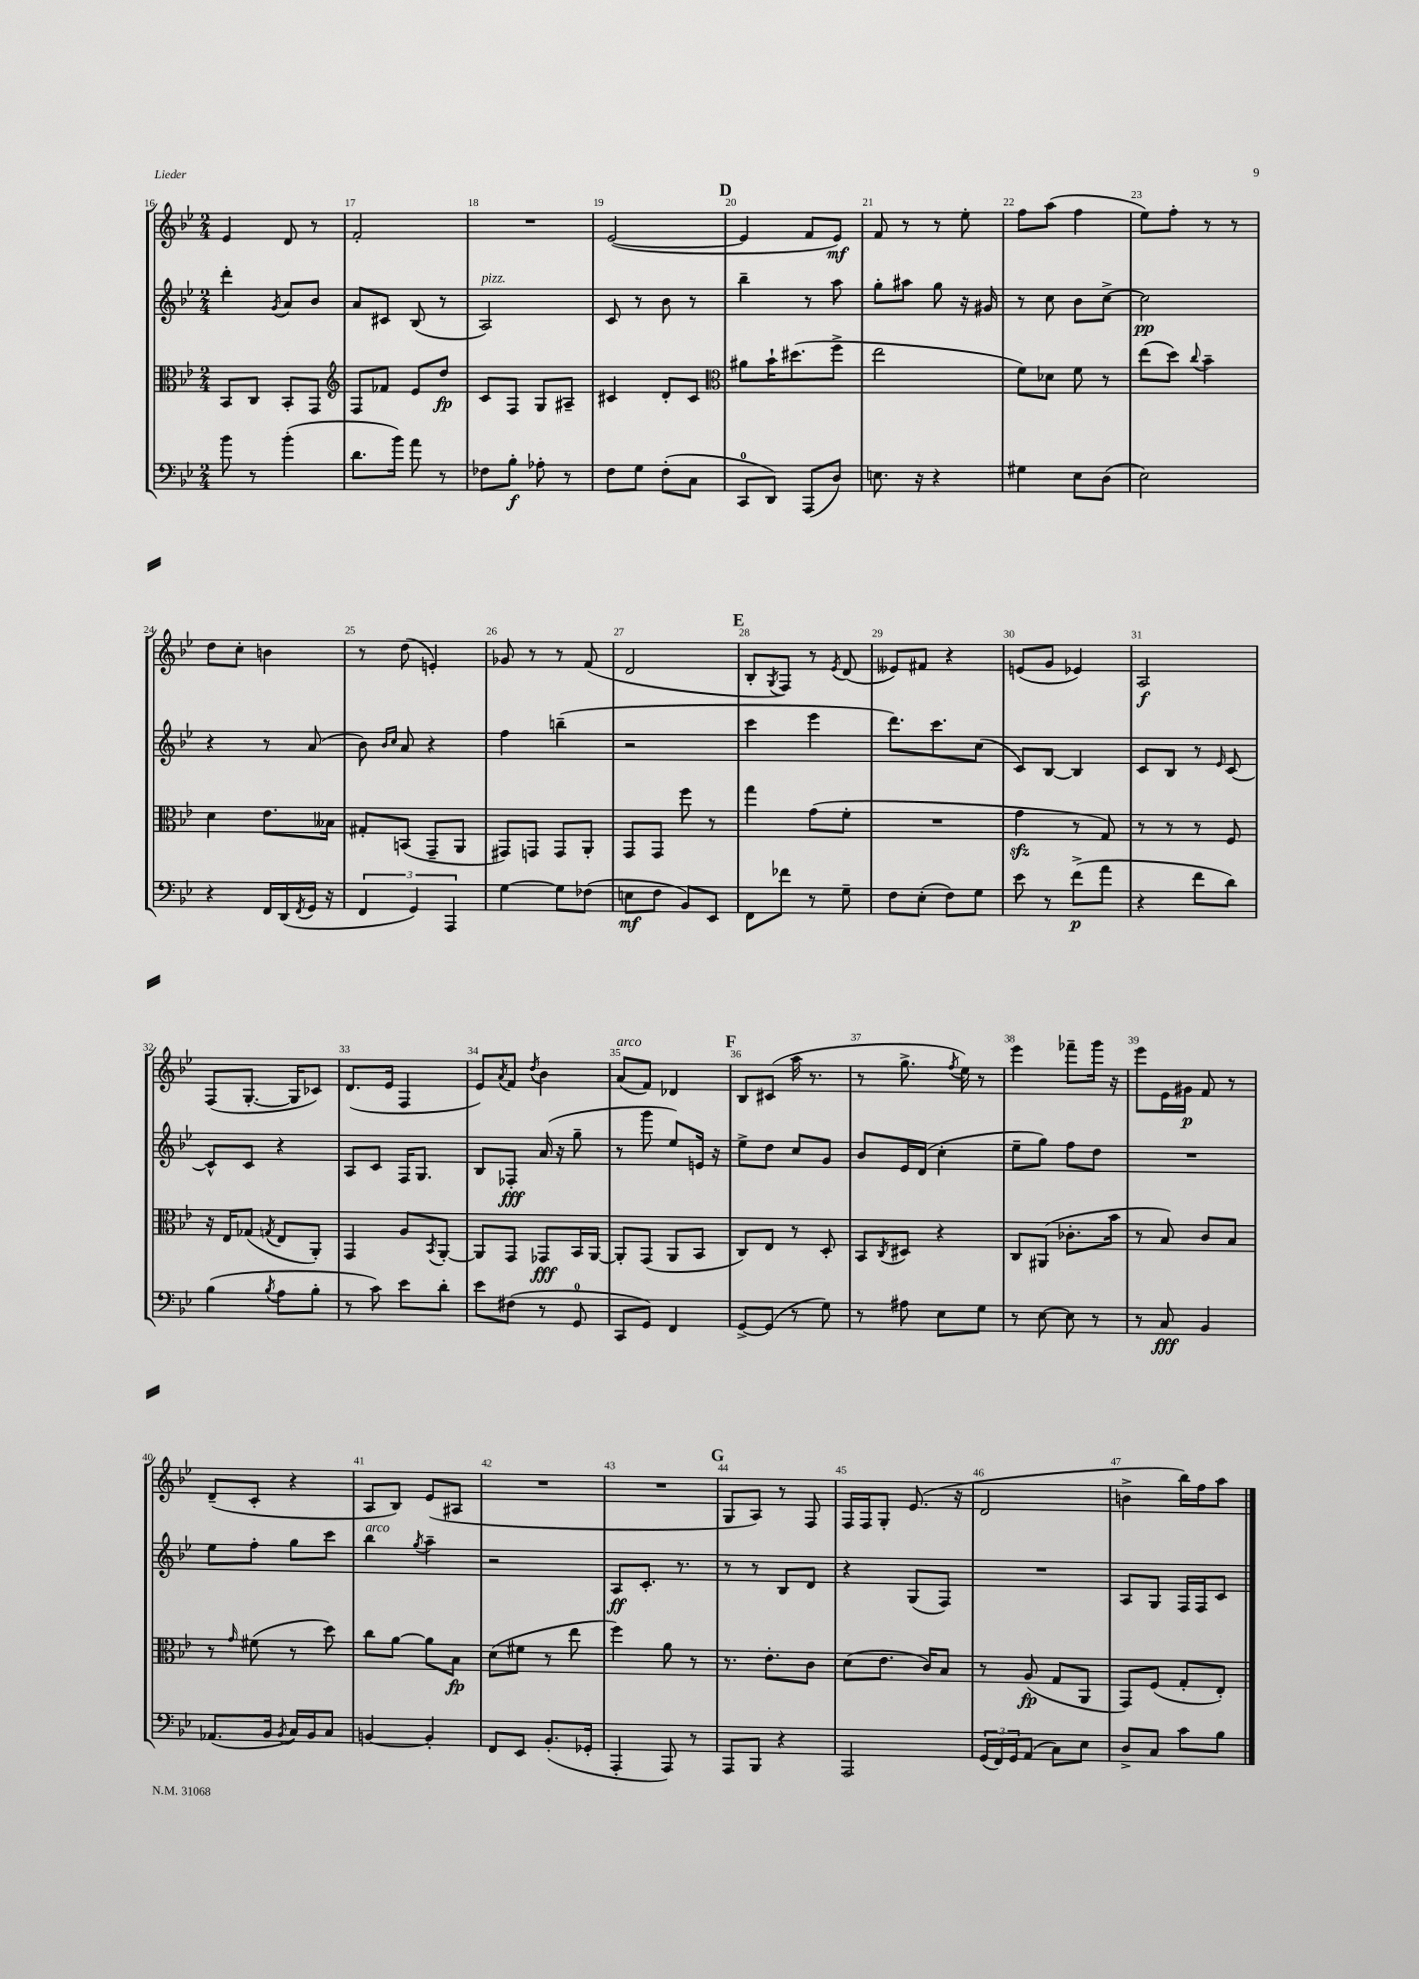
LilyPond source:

<<
\new StaffGroup <<
\new Staff = "s0" {
    \clef treble \key bes \major \numericTimeSignature \time 2/4
    ees'4 d'8 r8 |
    f'2-. |
    R2 |
    ees'2~( |
    \mark \markup { \bold "D" } ees'4 f'8 ees'8\mf) |
    f'8 r8 r8 ees''8-. |
    f''8 a''8( f''4 |
    ees''8) f''8-. r8 r8 |
    d''8 c''8-. b'4 |
    r8 d''8( e'4-.) |
    ges'8 r8 r8 f'8( |
    d'2 |
    \mark \markup { \bold "E" } bes8-. \acciaccatura { g8 } f8) r8 \acciaccatura { ees'8 } d'8( |
    eeses'8) fis'8 r4 |
    e'8( g'8 ees'4) |
    a2\f |
    f8( g8.~-. g16 ces'8) |
    d'8.( ees'16 f4 |
    ees'8) \acciaccatura { a'8 } f'8 \acciaccatura { d''8 } bes'4 |
    a'8^\markup { \italic "arco" }( f'8) des'4 |
    \mark \markup { \bold "F" } bes8 cis'8( a''16 r8. |
    r8 g''8.-> \acciaccatura { f''8 } ees''16) r8 |
    ees'''4 fes'''8-- g'''16 r16 |
    ees'''8 ees'16 gis'16\p f'8 r8 |
    d'8--( c'8-. r4 |
    a8 bes8) ees'8( ais8 |
    R2 |
    R2 |
    \mark \markup { \bold "G" } g8 a8) r8 f8 |
    f16 f16 g8-. ees'8.( r16 |
    d'2 |
    b'4-> bes''16) f''16 a''8 \bar "|." |
}
\new Staff = "s1" {
    \clef treble \key bes \major \numericTimeSignature \time 2/4
    d'''4-. \acciaccatura { g'8 } a'8 bes'8 |
    a'8 cis'8 bes8( r8 |
    a2^\markup { \italic "pizz." }) |
    c'8 r8 bes'8 r8 |
    \mark \markup { \bold "D" } bes''4-- r8 a''8 |
    g''8-. ais''8 g''8 r16 gis'16 |
    r8 c''8 bes'8 c''8~-> |
    c''2\pp |
    r4 r8 a'8( |
    bes'8) \grace { bes'16 c''16 } a'8 r4 |
    f''4 b''4--( |
    r2 |
    \mark \markup { \bold "E" } c'''4 ees'''4 |
    d'''8.) c'''8. c''8( |
    c'8) bes8~ bes4 |
    c'8 bes8 r8 \grace { ees'16 } c'8~ |
    c'8-^ c'8 r4 |
    a8 c'8 f16 g8. |
    bes8 fes8-.\fff a'16( r16 g''8-- |
    r8 g'''8 ees''8) e'16 r16 |
    \mark \markup { \bold "F" } ees''8-> d''8 c''8 g'8 |
    bes'8 ees'16 d'16( c''4-. |
    ees''8-- g''8) f''8 d''8 |
    R2 |
    ees''8 f''8-. g''8 c'''8 |
    bes''4^\markup { \italic "arco" } \acciaccatura { g''8 } a''4-- |
    r2 |
    a8\ff c'8.-. r8. |
    \mark \markup { \bold "G" } r8 r8 bes8 d'8 |
    r4 g8( f8) |
    R2 |
    a8 g8 f16 f16 c'8 \bar "|." |
}
\new Staff = "s2" {
    \clef alto \key bes \major \numericTimeSignature \time 2/4
    bes,8 c8 bes,8-. g,8 |
    \clef treble f8 fes'8 ees'8 d''8\fp |
    c'8 f8 g8 ais8-- |
    cis'4 d'8-. cis'8 |
    \mark \markup { \bold "D" } \clef alto ais'8 bes'16-! dis''8.( f''8-> |
    ees''2 |
    f'8) des'8 f'8 r8 |
    ees''8( d''8) \appoggiatura { c''8 } bes'4-- |
    d'4 ees'8. beses16 |
    gis8-. b,8( g,8-- a,8 |
    gis,8) g,8 g,8 a,8-. |
    g,8 g,8 f''8 r8 |
    \mark \markup { \bold "E" } g''4 g'8( f'8-. |
    R2 |
    g'4\sfz r8 g8) |
    r8 r8 r8 f8 |
    r16 ees16 ges8( \acciaccatura { g8 } ees8 a,8-.) |
    g,4 a8 \acciaccatura { bes,8 } a,8~-. |
    a,8 g,8 ges,8\fff bes,16 a,16~ |
    a,8-. g,8( a,8 bes,8 |
    \mark \markup { \bold "F" } c8) ees8 r8 d8-. |
    bes,8 \acciaccatura { c8 } dis8 r4 |
    c8 ais,8( ces'8.-. bes'16 |
    r8 bes8) c'8 bes8 |
    r8 \grace { g'16 } fis'8( r8 d''8) |
    c''8 a'8~ a'8 bes8\fp |
    d'8( fis'8 r8 ees''8 |
    f''4) a'8 r8 |
    \mark \markup { \bold "G" } r8. ees'8.-. c'8 |
    d'8( ees'8. c'16) bes8 |
    r8 a8\fp( g8 a,8 |
    g,8) f8( g8-. ees8-.) \bar "|." |
}
\new Staff = "s3" {
    \clef bass \key bes \major \numericTimeSignature \time 2/4
    bes'8 r8 bes'4-.( |
    d'8. bes'16) a'8 r8 |
    fes8 bes8-.\f aes8-. r8 |
    f8 g8 f8-.( c8 |
    \mark \markup { \bold "D" } c,8-0 d,8) a,,8( d8) |
    e8. r16 r4 |
    gis4 ees8 d8( |
    ees2) |
    r4 f,16 d,16( \acciaccatura { f,8 } g,16 r16 |
    \tuplet 3/2 { f,4 g,4) a,,4 } |
    g4~ g8 fes8( |
    e8\mf f8 bes,8) ees,8 |
    \mark \markup { \bold "E" } f,8 fes'8 r8 g8-- |
    f8 ees8-.( f8) g8 |
    ees'8 r8 f'8->\p( a'8 |
    r4 f'8 d'8) |
    bes4( \acciaccatura { bes8 } a8 bes8-. |
    r8 c'8) ees'8 d'8-. |
    ees'8 fis8( r8 g,8-0 |
    c,8 g,8) f,4 |
    \mark \markup { \bold "F" } g,8~-> g,8( r8 g8) |
    r8 ais8 ees8 g8 |
    r8 ees8~ ees8 r8 |
    r8 c8\fff bes,4 |
    aes,8.( bes,16 \acciaccatura { bes,8 } c16) bes,16 c8 |
    b,4~ b,4-. |
    f,8 ees,8 bes,8.-.( ges,16-. |
    a,,4-. a,,8) r8 |
    \mark \markup { \bold "G" } a,,8 bes,,8 r4 |
    a,,2 |
    \tuplet 3/2 { g,16( f,16) g,16 } a,8( c8) ees8 |
    d8-> c8 c'8 bes8 \bar "|." |
}
>>
>>
\layout { \context { \Score currentBarNumber = #16 \override BarNumber.break-visibility = ##(#f #t #t) barNumberVisibility = #all-bar-numbers-visible } }
